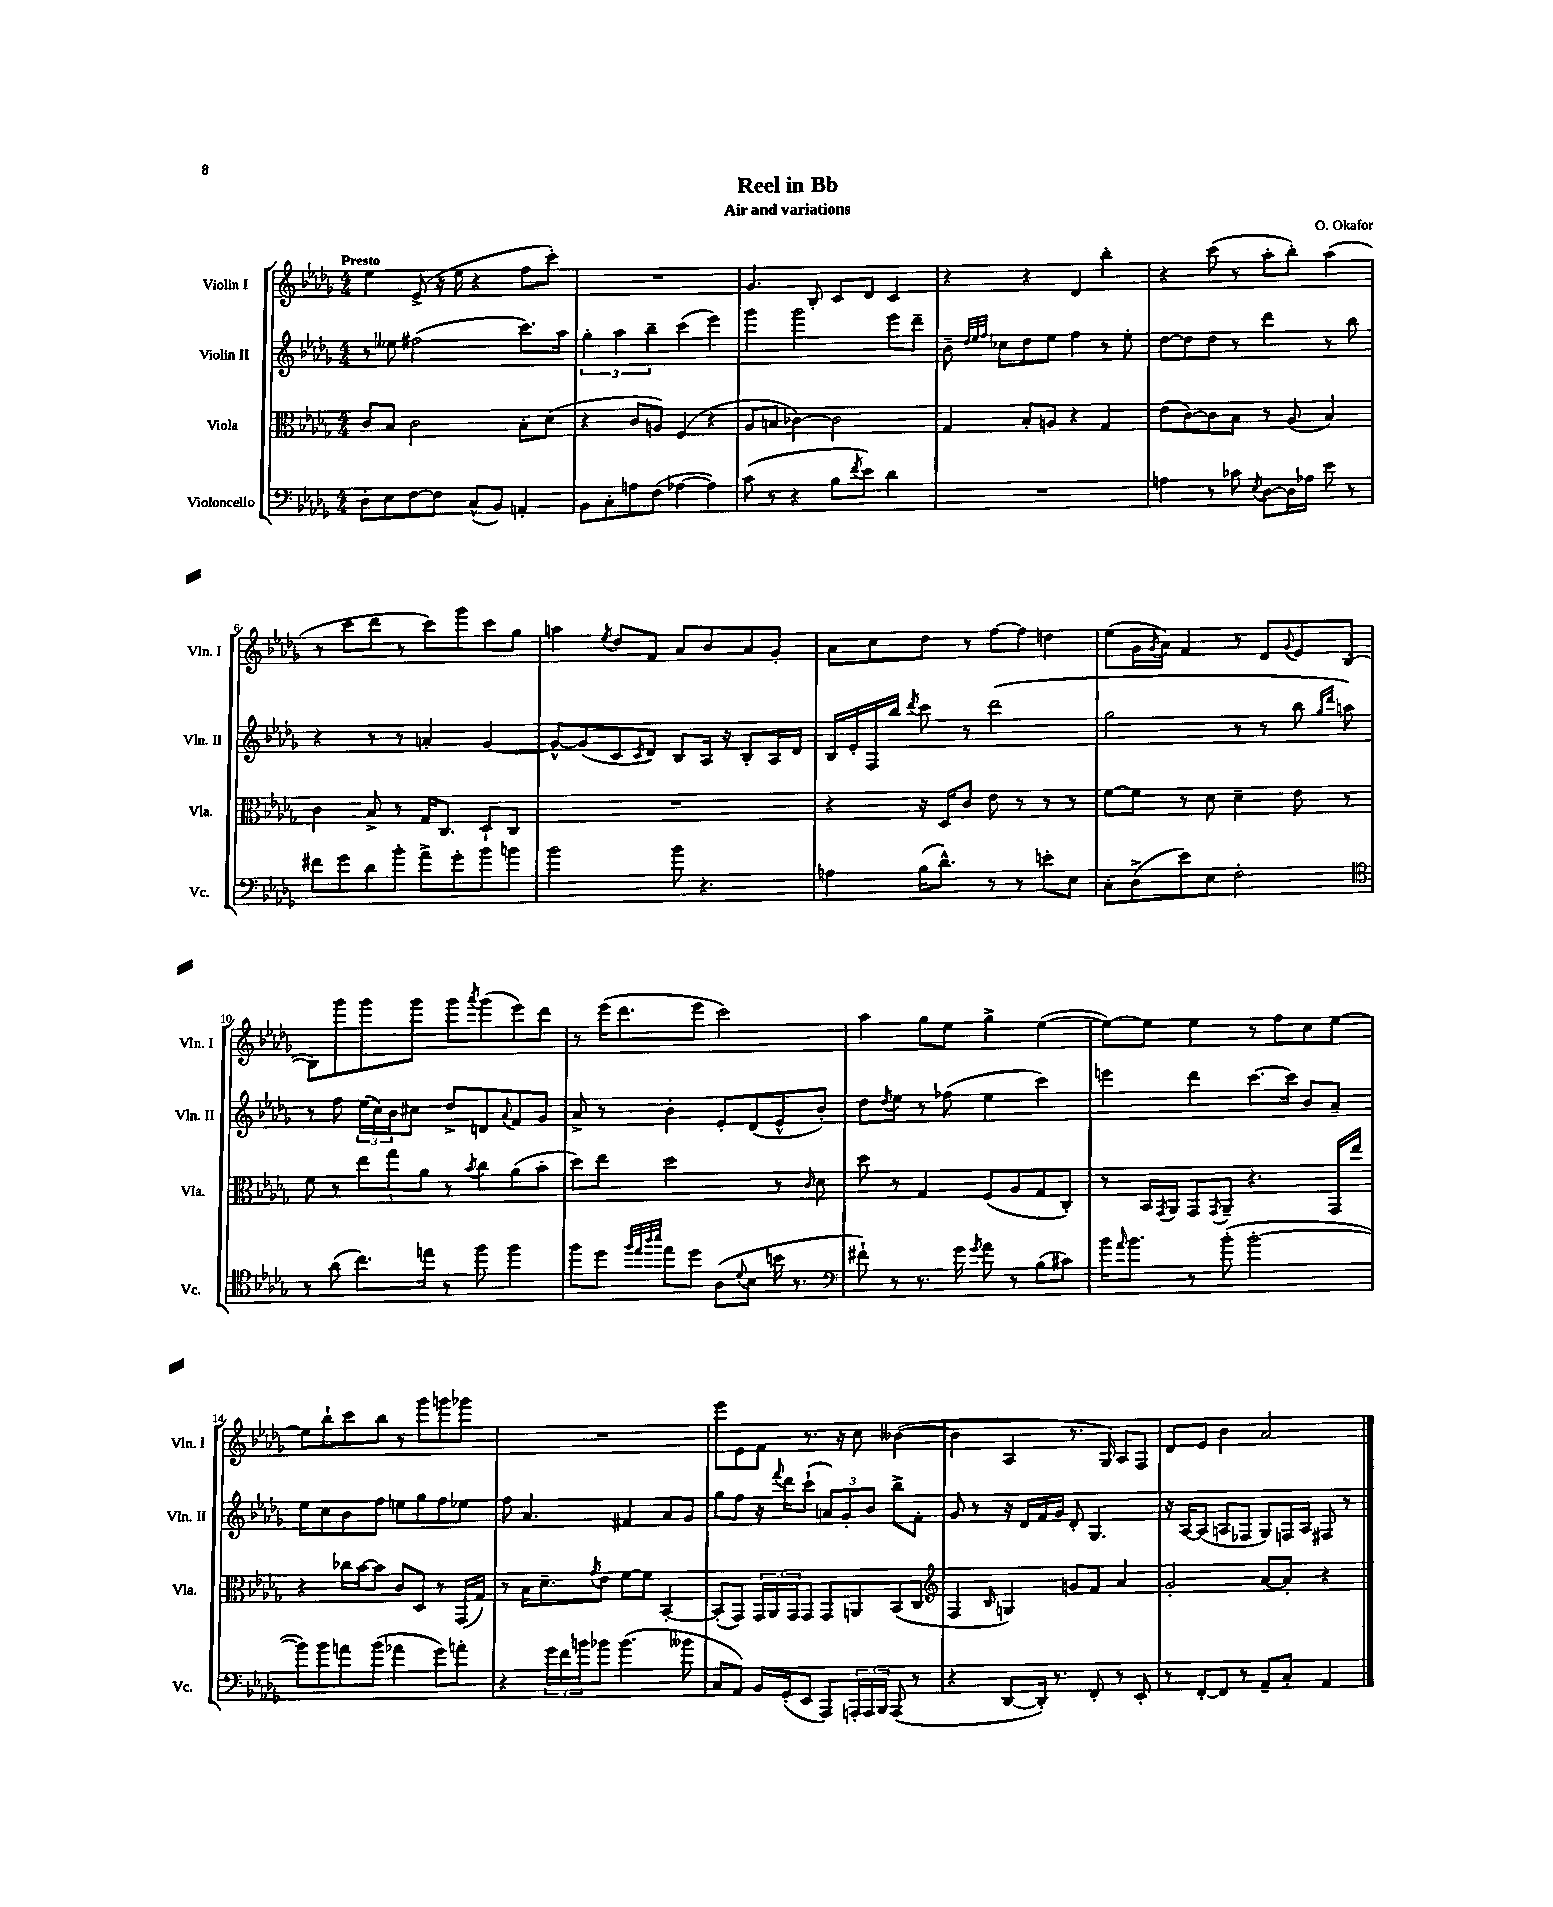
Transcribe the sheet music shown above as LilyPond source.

\header { title = "Reel in Bb" composer = "O. Okafor" subtitle = "Air and variations" }
<<
\new StaffGroup <<
\new Staff = "s0" \with { instrumentName = "Violin I" shortInstrumentName = "Vln. I" } {
    \clef treble \key des \major \numericTimeSignature \time 4/4 \tempo "Presto"
    ees''4 ees'8->( r16 ees''16 r4 f''8 c'''8-.) |
    R1 |
    ges'4. bes8-. c'8 des'8 c'4 |
    r4 r4 des'4 bes''4-. |
    r4 c'''8( r8 aes''8-. bes''8-.) aes''4( |
    r8 c'''8 des'''8 r8 c'''8) ges'''8 c'''8 ges''8 |
    a''4 \acciaccatura { ees''8 } des''8 f'8 aes'8 bes'8 aes'8 ges'8-. |
    aes'8 c''8 des''8 r8 f''8~ f''8 d''4 |
    ees''8( ges'16 \acciaccatura { ges'8 } aes'16) f'4 r8 des'8 \appoggiatura { ges'8 } ees'8 bes8~( |
    bes8) ges'''8 ges'''8 ges'''8 ges'''8 \acciaccatura { aes'''8 } ges'''8( ees'''8) des'''8 |
    r8 ees'''16( des'''8. ees'''8 c'''2) |
    aes''4 ges''8 ees''8 ges''4-> ees''4~( |
    ees''8~) ees''8 ees''4 r8 f''8 c''8 ees''8~ |
    ees''8 bes''8-! c'''8 bes''8 r8 ges'''8 g'''8 ges'''8 |
    R1 |
    ees'''8 ees'8 f'8 r8. r16 c''8 beses'4~( |
    beses'4 aes4 r8. ges16) aes8 f8 |
    des'8 ees'8 bes'4 aes'2 \bar "|." |
}
\new Staff = "s1" \with { instrumentName = "Violin II" shortInstrumentName = "Vln. II" } {
    \clef treble \key des \major \numericTimeSignature \time 4/4
    r8 eeses''8 fis''2( c'''8.) aes''16 |
    \tuplet 3/2 { ges''4-. aes''4 bes''4-- } c'''4( ees'''4) |
    ges'''4 ges'''2 ees'''8 des'''8-- |
    bes'8-- \grace { des''32 ees''32 f''32 } ces''8 des''8 ees''8 f''4 r8 ees''8-. |
    des''8~ des''8 des''8 r8 des'''4 r8 bes''8 |
    r4 r8 r8 a'4-. ges'4~ |
    ges'8~-^ ges'8( c'8 \acciaccatura { c'8 } des'8) bes8 aes16 r16 bes8-. aes16 des'16 |
    bes16 ees'16-. f16 bes''16 \acciaccatura { des'''8 } c'''8 r8 des'''2( |
    ges''2 r8 r8 bes''8 \grace { ges''16 des'''16 } a''8) |
    r8 f''8 \tuplet 3/2 { ees''16( c''16) bes'16 } cis''8 des''8-> d'8 \appoggiatura { aes'8 } f'8 ges'8 |
    aes'8-> r8 bes'4-. ees'8-. des'8( ees'8-^ bes'8-.) |
    des''8 \acciaccatura { des''8 } ees''8 r8 fes''8( ees''4 c'''4) |
    e'''4 des'''4 c'''8.~ c'''16 bes'8 aes'8-- |
    ees''8 c''8 bes'8 f''8 e''8 ges''8 f''8 ees''8 |
    f''8 aes'4. fis'4 aes'8 ges'8 |
    ges''8 f''8 r16 \appoggiatura { f'''8 } des'''16 c'''8-!( \tuplet 3/2 { a'8) ges'8-. bes'8 } bes''8-> f'8-. |
    ges'8 r8 r16 des'16 f'16 ges'16 des'8-. ges4. |
    r16 aes16~ aes8( a8 fes8 ges8) f16 a16 fis8 r8 \bar "|." |
}
\new Staff = "s2" \with { instrumentName = "Viola" shortInstrumentName = "Vla." } {
    \clef alto \key des \major \numericTimeSignature \time 4/4
    c'8 bes8 c'2 bes8-. des'8( |
    r4 c'8 a8) f4( r4 |
    aes8 b8 ces'4~) ces'2 |
    ges4 bes8-. a8 r4 ges4 |
    ees'8( c'8~) c'8 bes8 r8 aes8( bes4) |
    c'4 bes8-> r8 ges16 c8. des8-! c8 |
    R1 |
    r4 r16 des16 c'8 ees'8 r8 r8 r8 |
    f'8~ f'8 r8 des'8 des'4-- ees'8 r8 |
    f'8 r8 \tuplet 3/2 { ees''8 ges''8 aes'8 } r8 \acciaccatura { bes'8 } c''8 aes'8( bes'8-. |
    des''8) ees''8 des''2 r8 \grace { c'16 } des'8 |
    des''8 r8 ges4 f8( aes8 ges8 c8-.) |
    r8 bes,16 \acciaccatura { ges,8 } aes,16 ges,8 \acciaccatura { ges,8 } aes,8-- r4. ges,16 ees''16 |
    r4 ces''16 bes'16~ bes'8 c'8 des8 r8 ges,16( ges16) |
    r8 bes16 des'8.-- \acciaccatura { ges'8 } ees'8 f'8~ f'8 bes,4~-. |
    bes,8-.( ges,8) \tuplet 3/2 { ges,16 aes,16 ges,16 } ges,8 ges,8 a,8 bes,8( c8 |
    \clef treble f4 \grace { bes16 } g4) g'8 f'8 aes'4 |
    ges'2-. aes'8~ aes'8-. r4 \bar "|." |
}
\new Staff = "s3" \with { instrumentName = "Violoncello" shortInstrumentName = "Vc." } {
    \clef bass \key des \major \numericTimeSignature \time 4/4
    des8-. ees8 f8~ f8 c8-^( bes,8) a,4-. |
    bes,8 c8-. a8 f8( aes4~ aes4) |
    c'8( r8 r4 bes8 \acciaccatura { f'8 } ees'8) des'4 |
    R1 |
    a4 r8 ces'8 \acciaccatura { ees8 } des8~ des16 aes16 ees'8 r8 |
    fis'8 ges'8 des'8 bes'8-. aes'8-> ges'8-. bes'8 b'8 |
    bes'2 bes'8 r4. |
    a4 bes16( des'8.-^) r8 r8 e'8-. ees8 |
    c8-. des8->( ees'8) ees8 f2-. |
    \clef tenor r8 aes'8( c''8.) e''16 r8 f''8 f''4 |
    f''8 des''8 \grace { f''32 ees''32 aes''32 bes''32 } ees''8 des''8 aes8( \appoggiatura { des'8 } bes8 b'16 r8. |
    \clef bass fis'8-!) r8 r8. ges'16 \acciaccatura { ges'8 } aes'8 r8 bes8( cis'8) |
    bes'16 \grace { aes'16 } bes'8. r8 bes'8-.( bes'2~-. |
    bes'8) bes'8 a'8 bes'8( aes'4 ges'8) a'8-. |
    r4 \tuplet 3/2 { ges'16 f'16 b'16 } bes'8 bes'4.( beses'8 |
    c8 aes,8) bes,16 ges,16-.( ees,8 aes,,8) \tuplet 3/2 { a,,16-. a,,16 bes,,16 } a,,8( r8 |
    r4 des,8~ des,16-.) r8. f,8-. r8 ees,8-. |
    r8 f,8~-. f,8 r8 aes,8-- c8-. aes,4 \bar "|." |
}
>>
>>
